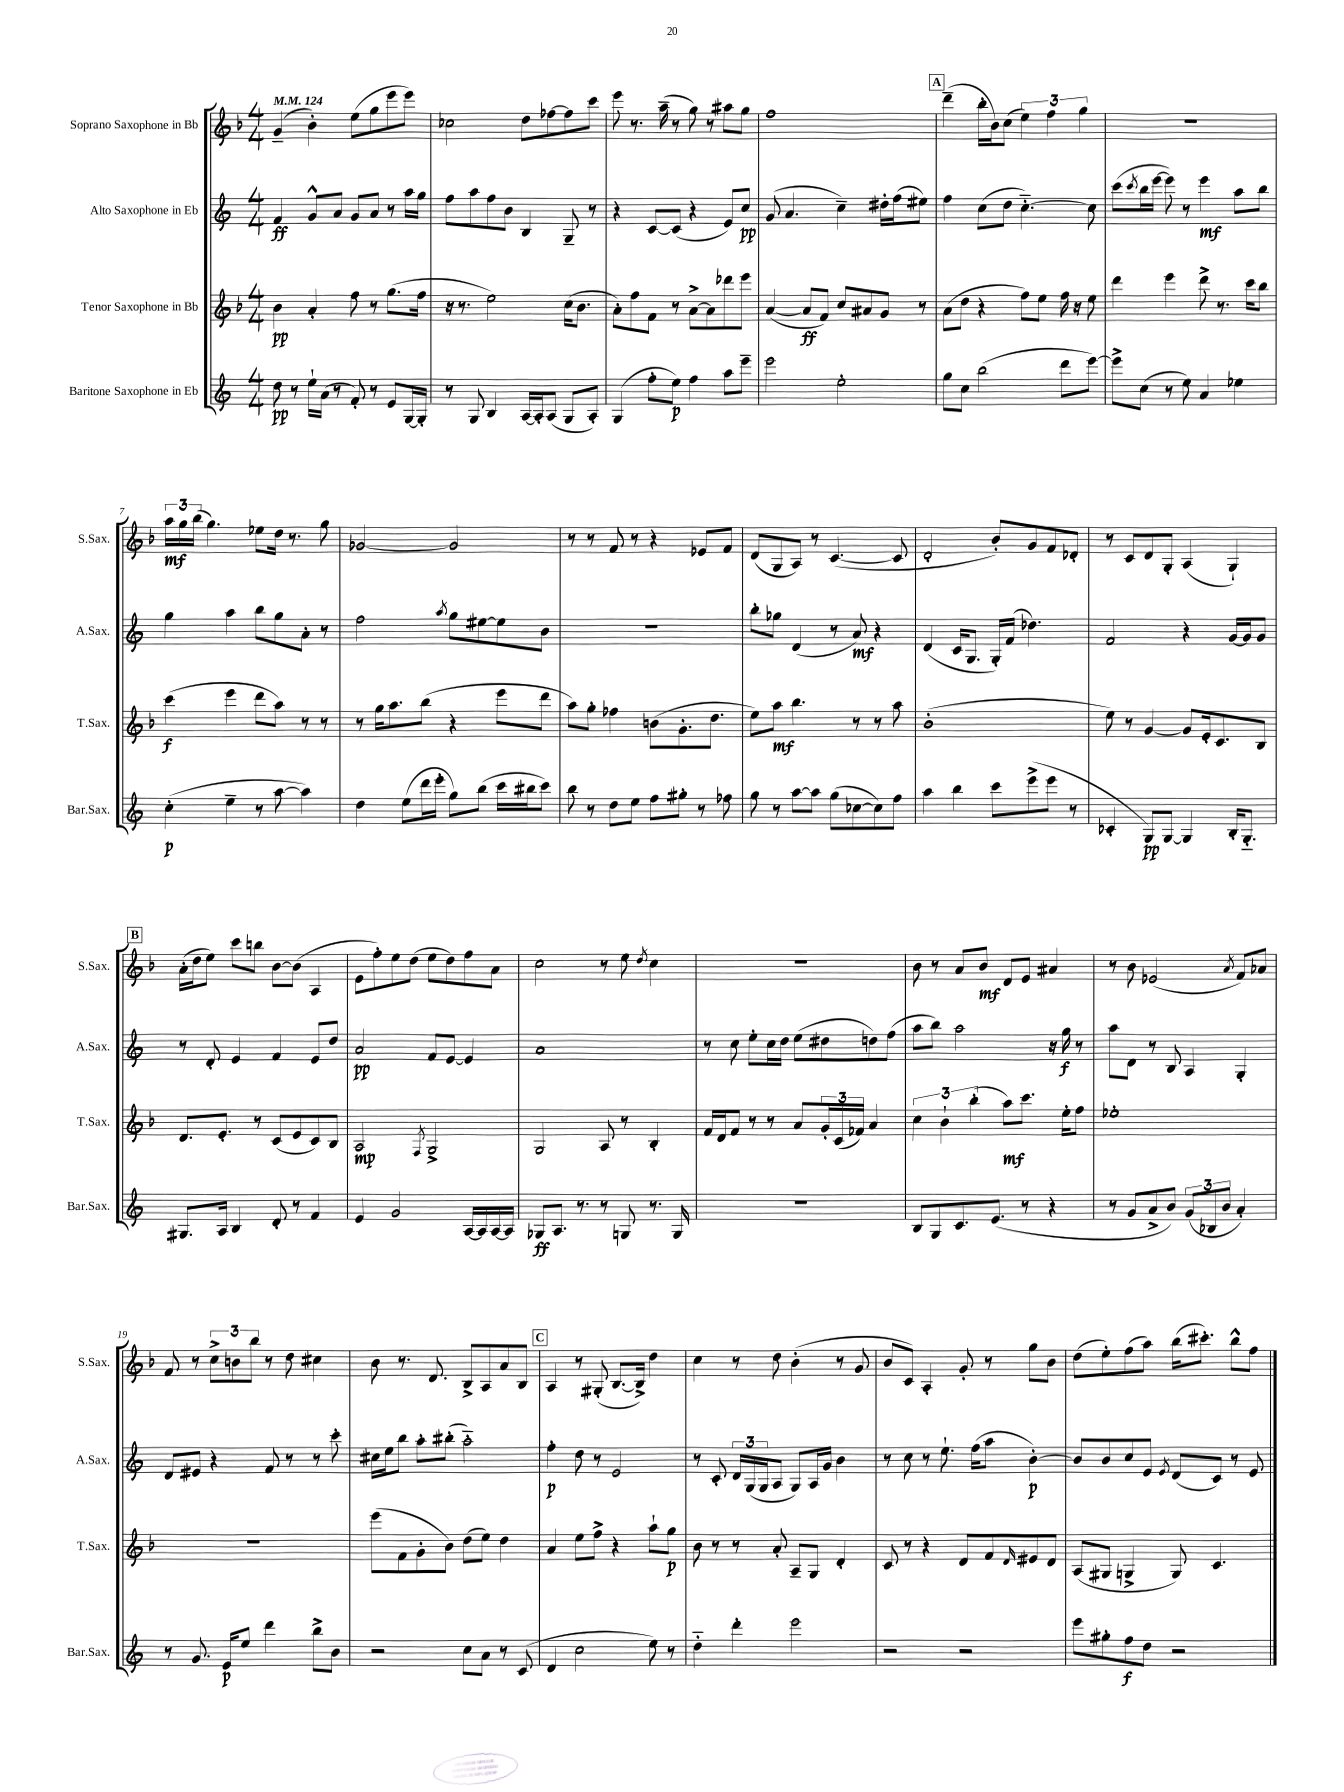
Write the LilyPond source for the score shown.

<<
\new StaffGroup <<
\new Staff = "s0" \with { instrumentName = "Soprano Saxophone in Bb" shortInstrumentName = "S.Sax." } {
    \clef treble \key f \major \numericTimeSignature \time 4/4 \tempo 4 = 124
    g'4--( bes'4-.) e''8( g''8 e'''8 e'''8) |
    ces''2 d''8 fes''8~ fes''8 c'''8 |
    e'''8 r8. a''16--( r8 g''8) r8 ais''8 g''8 |
    f''1 |
    \mark \markup { \box "A" } d'''4--( bes''16-. bes'16) c''8( \tuplet 3/2 { e''4) f''4 g''4 } |
    r1 |
    \tuplet 3/2 { a''16\mf g''16 bes''16( } g''4.) ees''8 d''16 r8. g''8 |
    ges'2~ ges'2 |
    r8 r8 f'8 r8 r4 ees'8 f'8 |
    d'8( g8 a8) r8 c'4.~( c'8 |
    d'2-. bes'8-.) g'8 f'8 des'8-. |
    r8 c'8 d'8 g8-. a4( g4-!) |
    \mark \markup { \box "B" } a'16-.( d''16 e''8) c'''8 b''8 bes'8~ bes'8( a4 |
    e'8 f''8-.) e''8 d''8( e''8 d''8) f''8 a'8 |
    c''2 r8 e''8 \acciaccatura { d''8 } c''4 |
    R1 |
    bes'8 r8 a'8 bes'8\mf d'8 e'8 ais'4 |
    r8 bes'8 ees'2( \acciaccatura { a'8 } f'8) aes'8 |
    f'8 r8 \tuplet 3/2 { c''8-> b'8 bes''8 } r8 d''8 cis''4 |
    bes'8 r8. d'8. bes8-> a8 a'8 bes8 |
    \mark \markup { \box "C" } a4 r8 gis8-.( bes8.~ bes16->) d''4 |
    c''4 r8 d''8 bes'4-.( r8 g'8 |
    bes'8 c'8) a4-. g'8-. r8 g''8 bes'8 |
    d''8( e''8-.) f''8( a''8) bes''16( cis'''8.-.) bes''8-^ f''8 \bar "|." |
}
\new Staff = "s1" \with { instrumentName = "Alto Saxophone in Eb" shortInstrumentName = "A.Sax." } {
    \clef treble \key c \major \numericTimeSignature \time 4/4
    f'4\ff g'8-^ a'8 g'8 a'8 r8 a''16 g''16 |
    f''8 a''8 f''8 b'8 b4 g8-- r8 |
    r4 c'8~ c'8( r4 e'8) c''8\pp |
    g'8( a'4. c''4--) dis''16-. f''16( eis''8) |
    \mark \markup { \box "A" } f''4 c''8( d''8 c''4.~-_) c''8 |
    c'''8( \acciaccatura { c'''8 } b''16 e'''16~ e'''8) r8 e'''4\mf a''8 b''8 |
    g''4 a''4 b''8 g''8 a'8-. r8 |
    f''2 \acciaccatura { a''8 } g''8 eis''8~ eis''8 b'8 |
    R1 |
    b''8-. ges''8 d'4( r8 a'8\mf) r4 |
    d'4( c'16 g8. g16-.) f'16( des''4.) |
    f'2 r4 g'16~ g'16 g'8 |
    \mark \markup { \box "B" } r8 d'8-. e'4 f'4 e'8 d''8 |
    a'2\pp f'8 e'8~ e'4 |
    a'1 |
    r8 c''8 e''8-. c''16 d''16 e''8( dis''8 d''8) f''8( |
    a''8 b''8) a''2 r16 g''16\f r8 |
    a''8 d'8 r8 b8 a4 g4-. |
    d'8 eis'8 r4 f'8 r8 r8 c'''8-. |
    cis''16 e''16 b''8 a''8-. bis''8-.( a''2-_) |
    \mark \markup { \box "C" } f''4-.\p d''8 r8 e'2 |
    r8 c'8-. \tuplet 3/2 { d'16 g16( g16 } a8 g8) a16 g'16 b'4 |
    r8 c''8 r8 e''8.-! f''16( a''8 b'4~-.\p) |
    b'8 b'8 c''8 e'8 \acciaccatura { e'8 } d'8( c'8) r8 e'8 \bar "|." |
}
\new Staff = "s2" \with { instrumentName = "Tenor Saxophone in Bb" shortInstrumentName = "T.Sax." } {
    \clef treble \key f \major \numericTimeSignature \time 4/4
    bes'4\pp a'4-. f''8 r8 g''8.( f''16 |
    r16 r8. e''2) c''16( bes'8. |
    a'8-.) f''8 f'8 r8 a'8~-> a'8 des'''8 e'''8 |
    a'4~( a'8\ff f'8) c''8 ais'8 g'8 r8 |
    \mark \markup { \box "A" } a'8( d''8 r4 f''8) e''8 f''16 r16 e''8 |
    d'''4 e'''4 d'''8-> r8. c'''16 bes''8 |
    c'''4\f( e'''4 d'''8 a''8) r8 r8 |
    r8 g''16 a''8. bes''8( r4 e'''8 d'''8 |
    a''8) g''8-. fes''4 b'8( g'8.-. d''8. |
    e''8) a''8\mf bes''4. r8 r8 a''8 |
    bes'1-.( |
    e''8) r8 g'4~ g'8 e'16-. c'8. bes8 |
    \mark \markup { \box "B" } d'8. e'8.-. r8 c'8( e'8 c'8) bes8 |
    a2\mp \acciaccatura { f8 } g2-> |
    g2 a8 r8 bes4-. |
    f'16 d'16 f'8 r8 r8 a'8 \tuplet 3/2 { g'16-. c'16( fes'16) } a'4 |
    \tuplet 3/2 { c''4 bes'4-! bes''4-.( } a''8\mf) c'''8. e''16-. f''8 |
    ees''1-. |
    R1 |
    e'''8( f'8 g'8-. bes'8) d''8( e''8) d''4 |
    \mark \markup { \box "C" } a'4 e''8 f''8-> r4 a''8-! g''8\p |
    bes'8 r8 r8 a'8-. a8-- g8 d'4-. |
    c'8 r8 r4 d'8 f'8 \grace { d'16 } eis'8 d'8 |
    a8( gis8 g4-> g8) c'4. \bar "|." |
}
\new Staff = "s3" \with { instrumentName = "Baritone Saxophone in Eb" shortInstrumentName = "Bar.Sax." } {
    \clef treble \key c \major \numericTimeSignature \time 4/4
    d''8\pp r8 e''16-! a'16( r8 f'8-.) r8 e'8 g16~ g16-. |
    r8 g8 b4 a16~ a16-. a8( g8 a8-.) |
    g4( f''8-. e''8\p) f''4 a''8 e'''8-- |
    e'''2 e''2-. |
    \mark \markup { \box "A" } g''8 c''8 b''2( d'''8 e'''8~) |
    e'''8-> c''8( r8 e''8) a'4 ees''4 |
    c''4-.\p( e''4-- r8 a''8~ a''4) |
    d''4 e''8( d'''16 e'''16-. g''8) b''8( c'''16 bis''16 c'''8) |
    b''8 r8 d''8 e''8 f''8 gis''8-. r8 fes''8 |
    g''8 r8 a''8~ a''8 g''8( ces''8~ ces''8) f''8 |
    a''4 b''4 c'''8 e'''8->( e'''8 r8 |
    ces'4-. g8\pp) g8~ g4 b16-. g8.-_ |
    \mark \markup { \box "B" } gis8. a16 b4 d'8-. r8 f'4 |
    e'4 g'2 a16~ a16 a16~ a16 |
    ges8\ff a8. r8. r8 g8 r8. g16 |
    R1 |
    b8 g8 c'8. e'8.( r8 r4 |
    r8 g'8 a'8-> b'8) \tuplet 3/2 { g'8( bes8 b'8 } a'4-.) |
    r8 g'8. e'16\p e''8 d'''4 b''8-> b'8 |
    r2 c''8 a'8 r8 c'8( |
    \mark \markup { \box "C" } d'4 c''2 e''8) r8 |
    d''4-_ d'''4-. e'''2 |
    r2 r2 |
    e'''8 gis''8-. f''8\f d''8 r2 \bar "|." |
}
>>
>>
